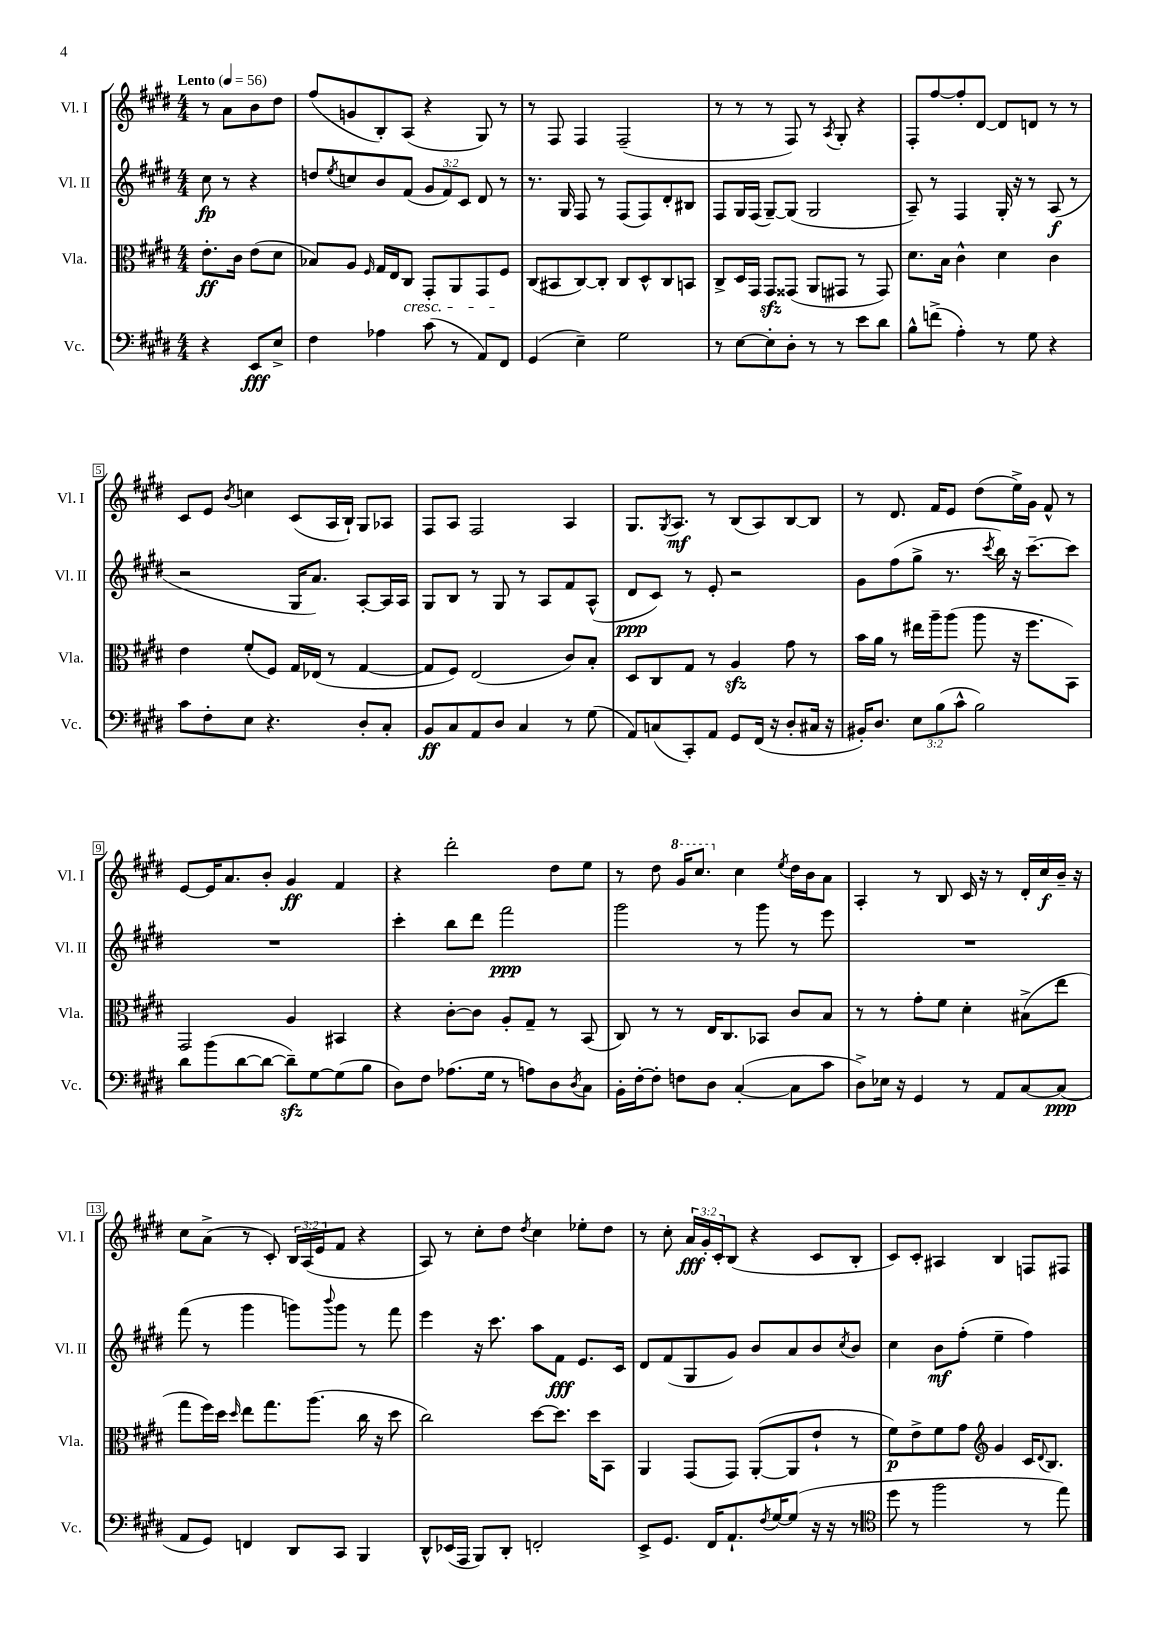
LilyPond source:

<<
\new StaffGroup <<
\new Staff = "s0" \with { instrumentName = "Vl. I" shortInstrumentName = "Vl. I" } {
    \clef treble \key e \major \numericTimeSignature \time 4/4 \override Staff.TupletNumber.text = #tuplet-number::calc-fraction-text \partial 2 \tempo "Lento" 4 = 56
    r8 a'8 b'8 dis''8 |
    fis''8( g'8 b8-.) a8( r4 gis8) r8 |
    r8 fis8 fis4 fis2--( |
    r8 r8 r8 fis8) r8 \acciaccatura { a8 } gis8-. r4 |
    fis8-. fis''8~ fis''8-. dis'8~ dis'8 d'8 r8 r8 |
    cis'8 e'8 \acciaccatura { b'8 } c''4 cis'8( a16 b16-!) gis8 aes8 |
    fis8 a8 fis2 a4 |
    gis8. \acciaccatura { gis8 } a8.\mf r8 b8( a8) b8~ b8 |
    r8 dis'8. fis'16 e'8 dis''8( e''16->) gis'16 fis'8-^ r8 |
    e'8~ e'16 a'8. b'8-. gis'4\ff fis'4 |
    r4 dis'''2-. dis''8 e''8 |
    r8 dis''8 \ottava #1 gis''16 cis'''8. \ottava #0 cis''4 \acciaccatura { e''8 } dis''16 b'16 a'8 |
    a4-. r8 b8 cis'16 r16 r8 dis'16-. cis''16\f b'16-- r16 |
    cis''8 a'8->( r8 cis'8-.) \tuplet 3/2 { b16 a16( e'16 } fis'8 r4 |
    a8) r8 cis''8-. dis''8 \acciaccatura { dis''8 } cis''4 ees''8-. dis''8 |
    r8 cis''8-. \tuplet 3/2 { a'16\fff gis'16-. cis'16-. } b8( r4 cis'8 b8-. |
    cis'8) cis'8-. ais4 b4 f8 fis8 \bar "|." |
}
\new Staff = "s1" \with { instrumentName = "Vl. II" shortInstrumentName = "Vl. II" } {
    \clef treble \key e \major \numericTimeSignature \time 4/4 \override Staff.TupletNumber.text = #tuplet-number::calc-fraction-text \partial 2
    cis''8\fp r8 r4 |
    d''8 \acciaccatura { e''8 } c''8 b'8 fis'8( \tuplet 3/2 { gis'8 fis'8) cis'8 } dis'8 r8 |
    r8. gis16 fis8 r8 fis8( fis8) dis'8-. bis8 |
    fis8 gis16 fis16( gis8~--) gis8( gis2 |
    a8--) r8 fis4 gis16-. r16 r8 a8\f( r8 |
    r2 gis16 a'8.) a8~-. a16 a16 |
    gis8 b8 r8 gis8 r8 a8 fis'8 a8-^( |
    dis'8\ppp cis'8) r8 e'8-. r2 |
    gis'8 fis''8( gis''8-> r8. \acciaccatura { cis'''8 } b''16) r16 cis'''8.~-- cis'''8 |
    R1 |
    cis'''4-. b''8 dis'''8 fis'''2\ppp |
    gis'''2 r8 gis'''8 r8 e'''8 |
    R1 |
    fis'''8( r8 gis'''4 g'''8) \appoggiatura { b'''8 } g'''8 r8 fis'''8 |
    e'''4 r16 cis'''8. a''8 fis'8\fff e'8. cis'16 |
    dis'8 fis'8( gis8 gis'8) b'8 a'8 b'8 \acciaccatura { cis''8 } b'8 |
    cis''4 b'8\mf fis''8-.( e''4-- fis''4) \bar "|." |
}
\new Staff = "s2" \with { instrumentName = "Vla." shortInstrumentName = "Vla." } {
    \clef alto \key e \major \numericTimeSignature \time 4/4 \partial 2
    e'8.-.\ff cis'16 e'8( dis'8 |
    bes8) a8 \grace { fis16 } gis16 e16 cis8\cresc gis,8-. a,8 gis,8 fis8\! |
    cis8( bis,8 cis8~) cis8-. cis8 dis8-^ cis8 b,8 |
    cis8-> dis16 gis,16 gis,8\sfz gisis,8( a,8 gis,8 r8 gis,8) |
    dis'8. b16 cis'4-^ dis'4 cis'4 |
    e'4 fis'8-.( fis8) gis16 ees16( r8 gis4~ |
    gis8 fis8) e2( cis'8) b8-. |
    dis8 cis8 gis8 r8 a4\sfz gis'8 r8 |
    b'16 a'16 r8 eis''16 a''16-- a''8( a''8 r16 fis''8. b,8) |
    gis,2 a4 bis,4 |
    r4 cis'8~-. cis'8 a8-. gis8-- r8 b,8( |
    cis8) r8 r8 e16 cis8. bes,8 cis'8 b8 |
    r8 r8 gis'8-. fis'8 dis'4-. bis8->( e''8 |
    gis''8 fis''16) dis''16 \grace { dis''16 } e''8 gis''8. a''8.( cis''16 r16 dis''8 |
    cis''2) dis''8~ dis''8. dis''16 b,8 |
    a,4 gis,8( gis,8) a,8~-.( a,8 e'8-! r8 |
    fis'8\p) e'8-> fis'8 gis'8 \clef treble gis'4 cis'16 \appoggiatura { dis'8 } b8. \bar "|." |
}
\new Staff = "s3" \with { instrumentName = "Vc." shortInstrumentName = "Vc." } {
    \clef bass \key e \major \numericTimeSignature \time 4/4 \override Staff.TupletNumber.text = #tuplet-number::calc-fraction-text \partial 2
    r4 e,8\fff e8-> |
    fis4 aes4 cis'8( r8 a,8) fis,8 |
    gis,4( e4--) gis2 |
    r8 e8~ e8-. dis8-. r8 r8 e'8 dis'8 |
    b8-^ f'8->( a4-.) r8 gis8 r4 |
    cis'8 fis8-. e8 r4. dis8-. cis8-. |
    b,8\ff cis8 a,8 dis8 cis4 r8 gis8( |
    a,8) c8( cis,8-.) a,8 gis,8 fis,16( r16 dis8-. cis16 r16 |
    bis,16-.) dis8. \tuplet 3/2 { e8 b8( cis'8-^ } b2) |
    dis'8 b'8( dis'8~ dis'8~ dis'8--\sfz) gis8~ gis8( b8 |
    dis8) fis8 aes8.( gis16 r8 a8) dis8 \acciaccatura { dis8 } cis8 |
    b,16-. fis16~-. fis8-. f8 dis8 cis4~-.( cis8 cis'8 |
    dis8->) ees16 r16 gis,4 r8 a,8 cis8~ cis8\ppp( |
    a,8 gis,8) f,4 dis,8 cis,8 b,,4 |
    dis,8-^ ees,16( a,,16 b,,8) dis,8-. f,2-. |
    e,8-> gis,8. fis,16 a,8.-! \acciaccatura { fis8 } gis16~ gis8( r16 r16 r8 |
    \clef tenor dis''8 r8 fis''2 r8 e''8) \bar "|." |
}
>>
>>
\layout { \context { \Score \override BarNumber.stencil = #(make-stencil-boxer 0.1 0.3 ly:text-interface::print) } }
